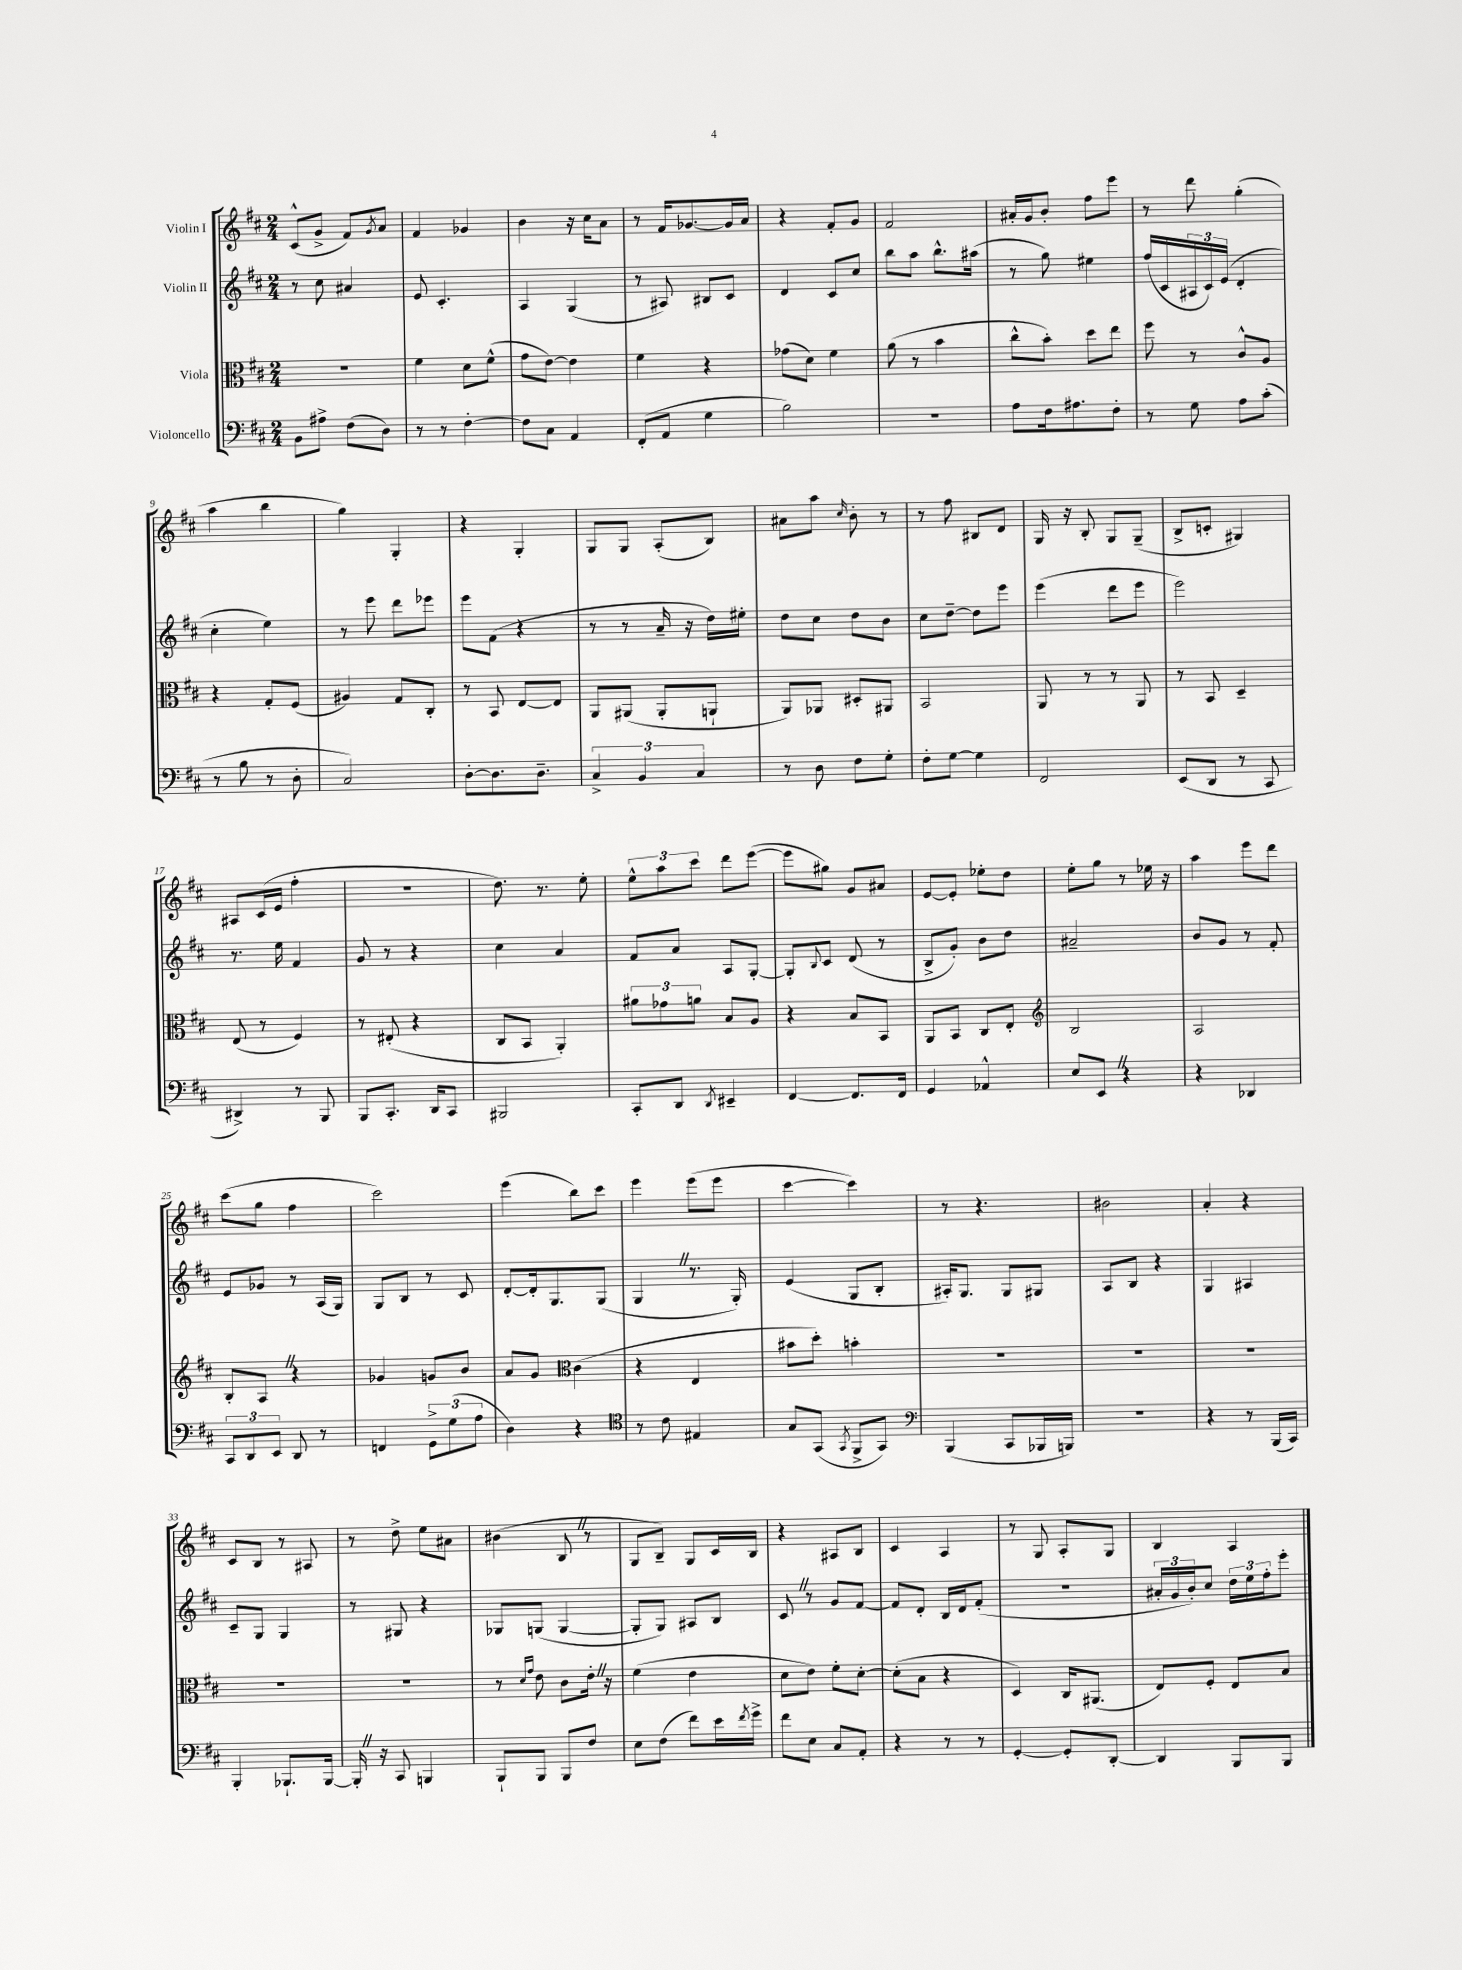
<<
\new StaffGroup <<
\new Staff = "s0" \with { instrumentName = "Violin I" } {
    \clef treble \key d \major \numericTimeSignature \time 2/4
    cis'8-^( g'8-> fis'8) \acciaccatura { g'8 } a'8 |
    fis'4 ges'4 |
    b'4 r16 cis''16 a'8 |
    r8 fis'16 ges'8.~ ges'16 a'16 |
    r4 fis'8-. g'8 |
    fis'2 |
    ais'16-. g'16 b'8-. fis''8 e'''8 |
    r8 d'''8 g''4-.( |
    a''4 b''4 |
    g''4) g4-. |
    r4 g4-. |
    g8 g8 a8-.( b8) |
    ais'8 a''8 \grace { cis''16 } b'8-. r8 |
    r8 fis''8 bis8 d'8 |
    g16 r16 b8-. g8 g8--( |
    b8-> c'8-. gis4) |
    ais8 cis'16( e'16 fis''4-. |
    R2 |
    d''8.) r8. e''8-. |
    \tuplet 3/2 { e''8-^ a''8 cis'''8 } d'''8 e'''8~( |
    e'''8 gis''8) g'8 ais'8 |
    e'8~ e'8-. ees''8-. d''8 |
    e''8-. g''8 r8 ees''16 r16 |
    a''4 e'''8 d'''8 |
    cis'''8( g''8 fis''4 |
    cis'''2) |
    e'''4( b''8) cis'''8 |
    e'''4 e'''8( e'''8 |
    cis'''4~ cis'''4) |
    r8 r4. |
    bis'2 |
    a'4-. r4 |
    cis'8 b8 r8 ais8 |
    r8 d''8-> e''8 ais'8 |
    bis'4( b8 \once \override BreathingSign.text = \markup { \musicglyph "scripts.caesura.straight" } \breathe r8 |
    g8 b8--) g8 cis'16 b16 |
    r4 ais8 b8 |
    cis'4 a4 |
    r8 g8 a8-. g8 |
    b4 a4 \bar "|." |
}
\new Staff = "s1" \with { instrumentName = "Violin II" } {
    \clef treble \key d \major \numericTimeSignature \time 2/4
    r8 cis''8 ais'4 |
    e'8 cis'4.-. |
    a4 g4( |
    r8 ais8) bis8 cis'8 |
    d'4 cis'8 cis''8 |
    b''8 a''8 b''8.-^ ais''16( |
    r8 g''8) eis''4 |
    fis''16( cis'16 \tuplet 3/2 { ais16 cis'16) e'16( } d'4-. |
    cis''4-. e''4) |
    r8 e'''8 d'''8 ees'''8 |
    e'''8 fis'8( r4 |
    r8 r8 a'16-- r16 d''16) eis''16-. |
    d''8 cis''8 d''8 b'8 |
    cis''8 d''8~-- d''8 e'''8 |
    e'''4( d'''8 e'''8 |
    e'''2) |
    r8. e''16 fis'4 |
    g'8 r8 r4 |
    cis''4 a'4 |
    fis'8 a'8 a8 g8~-. |
    g8-. \appoggiatura { b8 } cis'8 d'8( r8 |
    b8-> g'8-.) b'8 d''8 |
    ais'2-- |
    b'8 g'8 r8 fis'8-. |
    e'8 ges'8 r8 a16( g16) |
    g8 b8 r8 cis'8 |
    d'8~-. d'16-. g8. g8( |
    g4 \once \override BreathingSign.text = \markup { \musicglyph "scripts.caesura.straight" } \breathe r8. g16-.) |
    e'4( g8 b8-. |
    ais16-.) g8. g8 gis8 |
    a8 b8 r4 |
    g4 ais4 |
    cis'8-- g8 g4 |
    r8 gis8 r4 |
    ges8 g8( g4~ |
    g8-. g8) ais8 b8 |
    cis'8 \once \override BreathingSign.text = \markup { \musicglyph "scripts.caesura.straight" } \breathe r8 g'8 fis'8~ |
    fis'8 d'8-. b16 d'16 fis'8-.( |
    r2 |
    \tuplet 3/2 { ais'16-. g'16 b'16-.) } cis''8 \tuplet 3/2 { d''16 e''16 fis''16-. } e'''8-. \bar "|." |
}
\new Staff = "s2" \with { instrumentName = "Viola" } {
    \clef alto \key d \major \numericTimeSignature \time 2/4
    r2 |
    fis'4 d'8 fis'8-^( |
    g'8 e'8~) e'4 |
    fis'4 r4 |
    ges'8( d'8) fis'4 |
    a'8( r8 b'4 |
    cis''8-^ b'8-.) d''8 e''8 |
    fis''8 r8 cis'8-^ a8 |
    r4 g8-. fis8( |
    ais4) g8 cis8-. |
    r8 b,8 e8~ e8 |
    a,8 ais,8( ais,8-. a,8-! |
    a,8) aes,8 dis8-. ais,8 |
    b,2 |
    a,8 r8 r8 a,8 |
    r8 b,8 d4-- |
    e8( r8 fis4) |
    r8 eis8-.( r4 |
    cis8 b,8 a,4-.) |
    \tuplet 3/2 { ais'8 ges'8 a'8 } b8 a8 |
    r4 b8 b,8 |
    a,8 b,8 cis8 e8-. |
    \clef treble b2 |
    a2 |
    b8-. a8 \once \override BreathingSign.text = \markup { \musicglyph "scripts.caesura.straight" } \breathe r4 |
    ges'4 g'8 b'8 |
    a'8 g'8 \clef alto cis'4( |
    r4 e4 |
    bis'8 d''8-.) b'4-. |
    R2 |
    R2 |
    R2 |
    R2 |
    R2 |
    r8 \grace { d'16 g'16 } e'8 cis'8 e'16-. \once \override BreathingSign.text = \markup { \musicglyph "scripts.caesura.straight" } \breathe r16 |
    fis'4( e'4 |
    d'8 e'8) fis'8-. d'8~-. |
    d'8-.( b8 r4 |
    d4) cis16 ais,8.( |
    e8) fis8-. e8 b8 \bar "|." |
}
\new Staff = "s3" \with { instrumentName = "Violoncello" } {
    \clef bass \key d \major \numericTimeSignature \time 2/4
    b,8 ais8-> fis8( d8) |
    r8 r8 fis4~-. |
    fis8 cis8 a,4 |
    fis,8-.( a,8 g4 |
    b2) |
    R2 |
    a8 fis16 ais8. fis8-. |
    r8 g8 a8 cis'8-.( |
    r8 b8 r8 d8-. |
    cis2) |
    d8~-. d8. d8.-- |
    \tuplet 3/2 { cis4-> b,4 cis4 } |
    r8 d8 fis8 g8-. |
    fis8-. g8~ g4 |
    fis,2 |
    e,8( d,8 r8 cis,8 |
    dis,4->) r8 b,,8 |
    b,,8 cis,8.-. d,16 cis,8 |
    bis,,2 |
    cis,8-. d,8 \acciaccatura { d,8 } eis,4-- |
    fis,4~ fis,8. fis,16 |
    g,4 aes,4-^ |
    e8 e,8 \once \override BreathingSign.text = \markup { \musicglyph "scripts.caesura.straight" } \breathe r4 |
    r4 des,4 |
    \tuplet 3/2 { cis,8 d,8 e,8 } d,8 r8 |
    f,4 \tuplet 3/2 { g,8-> g8( a8 } |
    d4) r4 |
    \clef tenor r8 cis'8 eis4 |
    g8 g,8( \acciaccatura { g,8 } fis,8-> g,8) |
    \clef bass b,,4( cis,8 bes,,16 b,,16) |
    r2 |
    r4 r8 b,,16( cis,16) |
    b,,4-. bes,,8.-! bes,,16~ |
    bes,,16-. \once \override BreathingSign.text = \markup { \musicglyph "scripts.caesura.straight" } \breathe r16 cis,8 b,,4 |
    b,,8-! b,,8 b,,8 fis8 |
    e8 fis8( fis'8) e'16 \acciaccatura { fis'8 } g'16-> |
    fis'8 e8 cis8 a,8-. |
    r4 r8 r8 |
    g,4~-. g,8-. d,8~-. |
    d,4 b,,8 b,,8 \bar "|." |
}
>>
>>
